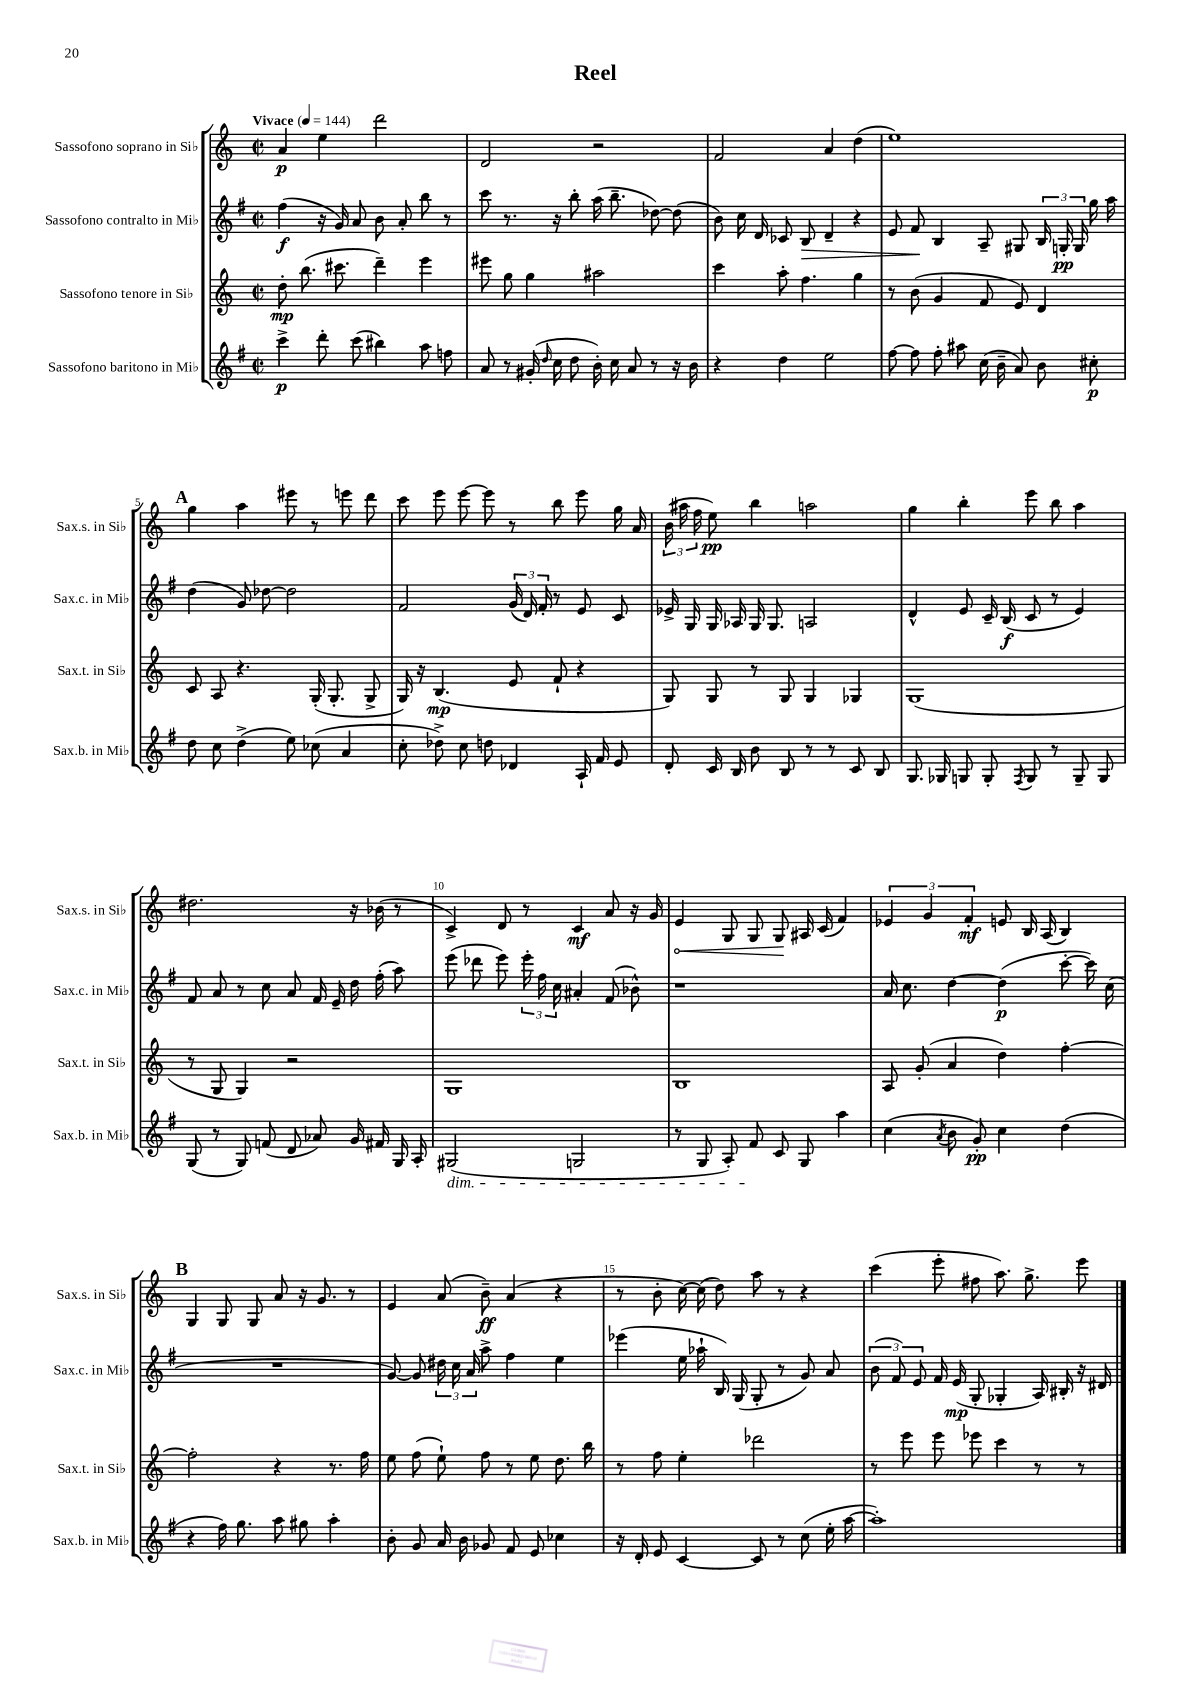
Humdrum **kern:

**kern	**dynam	**kern	**dynam	**kern	**dynam	**kern	**dynam
*part4	*part4	*part3	*part3	*part2	*part2	*part1	*part1
*staff4	*staff4	*staff3	*staff3	*staff2	*staff2	*staff1	*staff1
*I"Sassofono baritono in Mi♭	*	*I"Sassofono tenore in Si♭	*	*I"Sassofono contralto in Mi♭	*	*I"Sassofono soprano in Si♭	*
*I'Sax.b. in Mi♭	*	*I'Sax.t. in Si♭	*	*I'Sax.c. in Mi♭	*	*I'Sax.s. in Si♭	*
*clefG2	*	*clefG2	*	*clefG2	*	*clefG2	*
*k[f#]	*	*k[]	*	*k[f#]	*	*k[]	*
*M2/2	*	*M2/2	*	*M2/2	*	*M2/2	*
*met(c|)	*	*met(c|)	*	*met(c|)	*	*met(c|)	*
*MM144	*	*MM144	*	*MM144	*	*MM144	*
=1	=1	=1	=1	=1	=1	=1	=1
!	!	!	!	!	!	!LO:TX:a:B:t=Vivace	!
4ccc^\	p	8dd'\	mp	(4ff#\	f	4a/	p
.	.	(8.bb\	.	.	.	.	.
8ddd'\	.	.	.	16r	.	4ee\	.
.	.	8.ccc#X\	.	16g/)	.	.	.
(8ccc\	.	.	.	8a/	.	.	.
4bb#X\)	.	4ddd~\)	.	8b\	.	2ddd\	.
.	.	.	.	8a'/	.	.	.
8aa\	.	4eee\	.	8bb\	.	.	.
8ffn\	.	.	.	8r	.	.	.
=2	=2	=2	=2	=2	=2	=2	=2
8a/	.	8eee#X\	.	8ccc\	.	2d/	.
8r	.	8gg\	.	8.r	.	.	.
(16g#X'/	.	4gg\	.	.	.	.	.
16qqdd/	.	.	.	.	.	.	.
16cc\	.	.	.	16r	.	.	.
8dd\	.	.	.	8bb'\	.	.	.
16b'\)	.	2aa#X\	.	(16aa\	.	2r	.
16cc\	.	.	.	8.bb~\	.	.	.
8a/	.	.	.	.	.	.	.
8r	.	.	.	[8dd-X\)	.	.	.
16r	.	.	.	(8dd-\]	.	.	.
16b\	.	.	.	.	.	.	.
=3	=3	=3	=3	=3	=3	=3	=3
4r	.	4ccc\	.	8b\)	.	2f/	.
.	.	.	.	16cc\	.	.	.
.	.	.	.	16d/	.	.	.
4dd\	.	8aa'\	.	8c-X/	.	.	.
!	!	!	!	!	!LO:HP:b	!	!
.	.	4.ff\	.	8B/	>	.	.
2ee\	.	.	.	4d~/	.	4a/	.
.	.	4gg\	.	4r	.	(4dd\	.
=4	=4	=4	=4	=4	=4	=4	=4
[8ff#\	.	8r	.	8e/	.	1ee)	.
8ff#\]	.	(8b\	.	8f#/	.	.	.
8ff#'\	.	4g/	.	4B/	]	.	.
8aa#X\	.	.	.	.	.	.	.
(16cc\	.	8f/	.	8A~/	.	.	.
16b~\	.	.	.	.	.	.	.
8a/)	.	8e/)	.	8G#X/	.	.	.
8b\	.	4d/	.	24B/	.	.	.
.	.	.	.	24Gn'/	pp	.	.
.	.	.	.	24G/	.	.	.
8cc#X'\	p	.	.	16gg\	.	.	.
.	.	.	.	16aa\	.	.	.
!!LO:LB:g=z
!!LO:REH:place=s1:t=A
=5	=5	=5	=5	=5	=5	=5	=5
8dd\	.	8c/	.	(4dd\	.	4gg\	.
8cc\	.	8A/	.	.	.	.	.
(4dd^\	.	4.r	.	8g/)	.	4aa\	.
.	.	.	.	[8dd-X\	.	.	.
8ee\)	.	.	.	2dd-\]	.	8eee#X\	.
(8cc-X\	.	(16G'/	.	.	.	8r	.
.	.	8.G'/	.	.	.	.	.
4a/	.	.	.	.	.	8eeen\	.
.	.	8G^/	.	.	.	8ddd\	.
=6	=6	=6	=6	=6	=6	=6	=6
8cc'\	.	16G/)	.	2f#/	.	8ccc\	.
.	.	16r	.	.	.	.	.
8dd-X^\)	.	(4.B/	mp	.	.	8eee\	.
8cc\	.	.	.	.	.	[8eee\	.
8ddn\	.	.	.	.	.	8eee\]	.
4d-X/	.	8e/	.	(24g/	.	8r	.
.	.	.	.	24d/)	.	.	.
.	.	.	.	24f#'/	.	.	.
.	.	8f`/	.	8r	.	8bb\	.
16A`/	.	4r	.	8e/	.	8eee\	.
16f#/	.	.	.	.	.	.	.
8e/	.	.	.	8c/	.	16gg\	.
.	.	.	.	.	.	16a/	.
=7	=7	=7	=7	=7	=7	=7	=7
8d'/	.	8G/)	.	16e-X^/	.	(24b\	.
.	.	.	.	.	.	24aa#X\	.
.	.	.	.	16G/	.	.	.
.	.	.	.	.	.	24ff\	.
16c/	.	8G/	.	16G/	.	8ee\)	pp
16B/	.	.	.	16A-X/	.	.	.
8b\	.	8r	.	16G/	.	4bb\	.
.	.	.	.	8.G/	.	.	.
8B/	.	8G/	.	.	.	.	.
8r	.	4G/	.	2An/	.	2aan\	.
8r	.	.	.	.	.	.	.
8c/	.	4G-X/	.	.	.	.	.
8B/	.	.	.	.	.	.	.
=8	=8	=8	=8	=8	=8	=8	=8
8.G/	.	(1G	.	4d^^/	.	4gg\	.
16G-X/	.	.	.	.	.	.	.
8Gn/	.	.	.	8e/	.	4bb'\	.
8G'/	.	.	.	16c~/	.	.	.
.	.	.	.	(16B/	f	.	.
8qF#/	.	.	.	.	.	.	.
8G/	.	.	.	8c/	.	8eee\	.
8r	.	.	.	8r	.	8bb\	.
8G~/	.	.	.	4e/)	.	4aa\	.
8G/	.	.	.	.	.	.	.
!!LO:LB:g=z
=9	=9	=9	=9	=9	=9	=9	=9
(8G/	.	8r	.	8f#/	.	2.dd#X\	.
8r	.	8G/	.	8a/	.	.	.
8G/)	.	4G/)	.	8r	.	.	.
(8fn/	.	.	.	8cc\	.	.	.
8d/	.	2r	.	8a/	.	.	.
8a-X/)	.	.	.	16f#/	.	.	.
.	.	.	.	16e~/	.	.	.
16g/	.	.	.	16dd\	.	16r	.
16f#X/	.	.	.	(16ff#'\	.	(16b-X\	.
16G/	.	.	.	8aa\)	.	8r	.
16A'/	.	.	.	.	.	.	.
=10	=10	=10	=10	=10	=10	=10	=10
!LO:TX:b:i:t=dim.	!	!	!	!	!	!	!
(2G#X/	.	1G	.	(8eee\	.	4c^/)	.
.	.	.	.	8ddd-X\	.	.	.
.	.	.	.	8eee\)	.	8d/	.
.	.	.	.	24eee'\	.	8r	.
.	.	.	.	24ff#\	.	.	.
.	.	.	.	24cc\	.	.	.
2Gn/	.	.	.	4a#X'/	.	4c/	mf
.	.	.	.	(8f#/	.	8a/	.
.	.	.	.	8b-X^^\)	.	16r	.
.	.	.	.	.	.	16g/	.
=11	=11	=11	=11	=11	=11	=11	=11
!	!	!	!	!	!	!	!LO:HP:b
8r	.	1B	.	1r	.	4e/	<
8G/	.	.	.	.	.	.	.
8A'/)	.	.	.	.	.	8G/	.
8f#/	.	.	.	.	.	8G/	.
8c/	.	.	.	.	.	8G/	.
8G/	.	.	.	.	.	16A#X/	[
.	.	.	.	.	.	(16c/	.
4aa\	.	.	.	.	.	4f/)	.
=12	=12	=12	=12	=12	=12	=12	=12
(4cc\	.	8A/	.	16a/	.	6e-X/	.
.	.	.	.	8.cc\	.	.	.
.	.	(8g'/	.	.	.	.	.
.	.	.	.	.	.	6g/	.
8qa/	.	.	.	.	.	.	.
8b\	.	4a/	.	[4dd\	.	.	.
.	.	.	.	.	.	6f'/	mf
8g'/)	pp	.	.	.	.	.	.
4cc\	.	4dd\)	.	(4dd\]	p	8en/	.
.	.	.	.	.	.	16B/	.
.	.	.	.	.	.	(16A/	.
(4dd\	.	[4ff'\	.	[8ccc'\	.	4B/)	.
.	.	.	.	16ccc\])	.	.	.
.	.	.	.	(16cc\	.	.	.
!!LO:LB:g=z
!!LO:REH:place=s1:t=B
=13	=13	=13	=13	=13	=13	=13	=13
4r	.	2ff'\]	.	1r	.	4G/	.
16ff#\)	.	.	.	.	.	8G/	.
8.gg\	.	.	.	.	.	.	.
.	.	.	.	.	.	8G/	.
8aa\	.	4r	.	.	.	8a/	.
8gg#X\	.	.	.	.	.	16r	.
.	.	.	.	.	.	8.g/	.
4aa'\	.	8.r	.	.	.	.	.
.	.	.	.	.	.	8r	.
.	.	16ff\	.	.	.	.	.
=14	=14	=14	=14	=14	=14	=14	=14
8b'\	.	8ee\	.	[8g/)	.	4e/	.
8g/	.	(8ff\	.	8g/]	.	.	.
16a/	.	8ee`\)	.	24dd#X\	.	(8a/	.
.	.	.	.	24cc\	.	.	.
16b\	.	.	.	.	.	.	.
.	.	.	.	24a/	.	.	.
8g-X/	.	8ff\	.	8aa^\	.	8b~\)	ff
8f#/	.	8r	.	4ff#\	.	(4a/	.
8e/	.	8ee\	.	.	.	.	.
4cc-X\	.	8.dd\	.	4ee\	.	4r	.
.	.	16bb\	.	.	.	.	.
=15	=15	=15	=15	=15	=15	=15	=15
16r	.	8r	.	(4eee-X\	.	8r	.
16d'/	.	.	.	.	.	.	.
8e/	.	8ff\	.	.	.	8b'\	.
[4c/	.	4ee'\	.	16ee\	.	[16cc\)	.
.	.	.	.	16aa-X`\	.	(16cc\]	.
.	.	.	.	16B/)	.	8dd\)	.
.	.	.	.	(16G/	.	.	.
8c/]	.	2ddd-X\	.	8G'/	.	8aa\	.
8r	.	.	.	8r	.	8r	.
(8cc\	.	.	.	8g/)	.	4r	.
16ee'\	.	.	.	8a/	.	.	.
[16aa\	.	.	.	.	.	.	.
=16	=16	=16	=16	=16	=16	=16	=16
1aa'])	.	8r	.	(12b\	.	(4ccc\	.
.	.	.	.	12f#/)	.	.	.
.	.	8eee\	.	.	.	.	.
.	.	.	.	12e/	.	.	.
.	.	8eee\	.	16f#/	.	8eee'\	.
.	.	.	.	(16e/	mp	.	.
.	.	8eee-X\	.	8G'/	.	8ff#X\	.
.	.	4ccc\	.	4G-X'/	.	8.aa\)	.
.	.	.	.	.	.	8.gg^\	.
.	.	8r	.	16A/)	.	.	.
.	.	.	.	16B#X'/	.	.	.
.	.	8r	.	16r	.	8eee\	.
.	.	.	.	16d#X/	.	.	.
==	==	==	==	==	==	==	==
*-	*-	*-	*-	*-	*-	*-	*-
